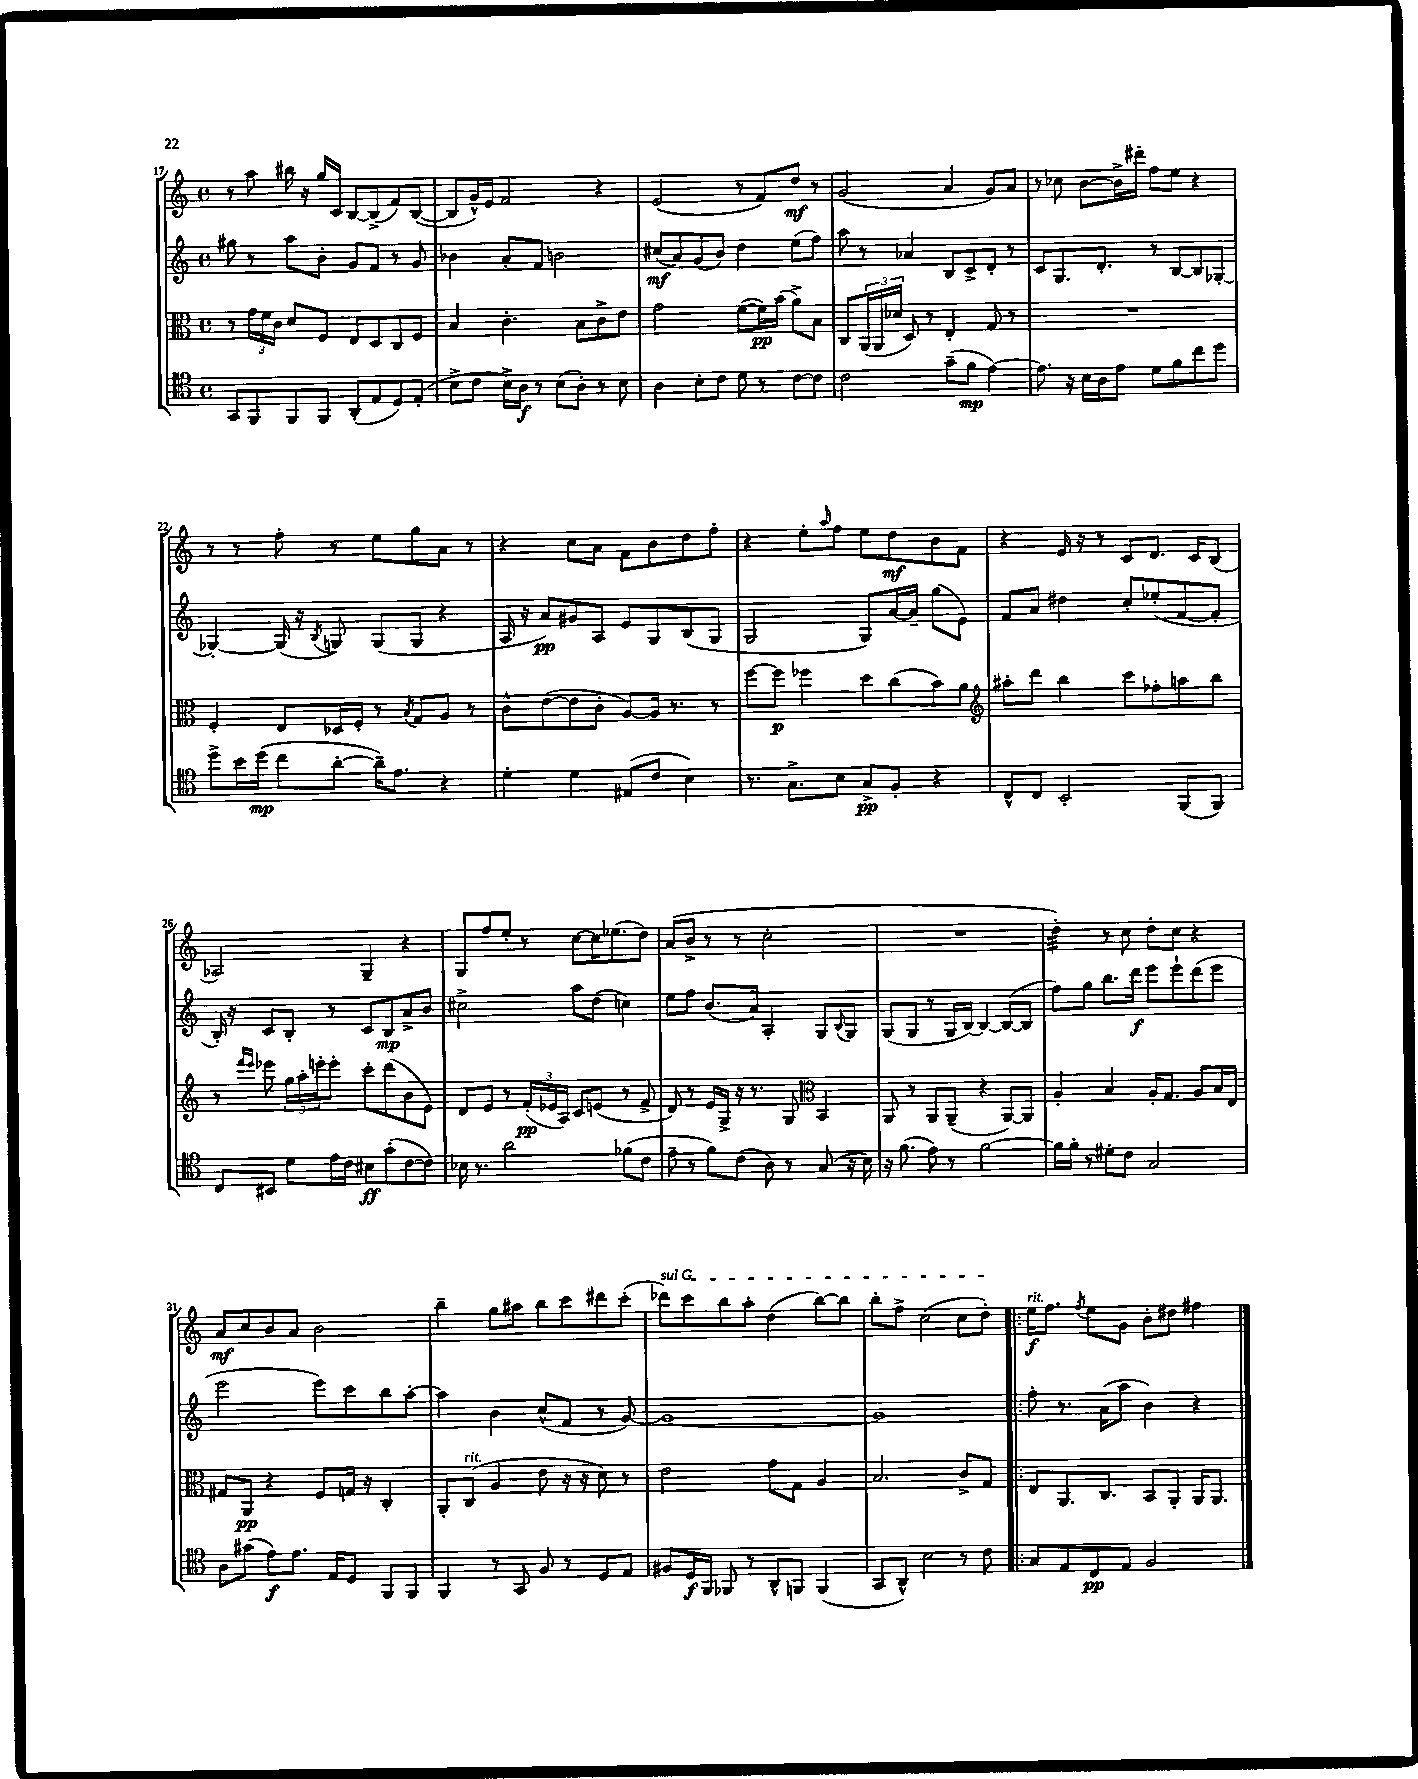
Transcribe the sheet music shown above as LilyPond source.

<<
\new StaffGroup <<
\new Staff = "s0" {
    \clef treble \key c \major \defaultTimeSignature \time 4/4
    r8 a''8 bis''16 r16 g''16 c'16 b8~ b8->( f'8) b8~( |
    b8 g'16-^) e'16 f'2 r4 |
    e'2( r8 f'8) d''8\mf r8 |
    g'2( a'4 g'8) a'8 |
    r8 ces''8 b'8~ b'16-> dis'''16-. f''8 e''8 r4 |
    r8 r8 f''8-. r8 e''8 g''8 a'8 r8 |
    r4 c''8 a'8 f'8 b'8 d''8 f''8-. |
    r4 e''8-. \grace { a''16 } f''8 e''8 d''8\mf b'8 f'8 |
    r4 e'16 r16 r8 c'8 d'8. c'16 b8( |
    aes2) g4-- r4 |
    g8 f''8 e''8-. r8 c''8~ c''16 ees''8.( d''8) |
    a'8( b'8-> r8 r8 c''2-. |
    R1 |
    d''4:32-.) r8 c''8 d''8-. c''8 r4 |
    a'8\mf c''8 b'8 a'8 b'2 |
    b''4-- g''8 ais''8 b''8 c'''8 dis'''8 c'''8-.( |
    \once \override TextSpanner.bound-details.left.text = \markup { \italic "sul G" } des'''8\startTextSpan) c'''8 b''8 a''8-. d''4( b''8~) b''8 |
    b''8-. f''8-> c''2( c''8 d''8-.\stopTextSpan) |
    \bar ".|:" e''16\f^\markup { \italic "rit." } f''8. \acciaccatura { f''8 } e''8 g'8 b'8-. dis''8 fis''4 \bar "|." |
}
\new Staff = "s1" {
    \clef treble \key c \major \defaultTimeSignature \time 4/4
    gis''8 r8 a''8 b'8-. g'8 f'8 r8 g'8 |
    bes'4 a'8-. f'8 b'2 |
    cis''8\mf( a'8) g'8( b'8) d''4 e''8( f''8) |
    a''8 r8 aes'4 b8 c'8-> d'8-. r8 |
    c'8 g8. d'8.-. r8 b8~ b8 ges8~-. |
    ges4~-. ges16( r16 \acciaccatura { b8 } g8) g8( g8 r4 |
    a16 r16 a'8\pp) gis'8 a8 e'8 g8 b8( g8 |
    g2 g8) a'16~ a'16-- g''8( e'8) |
    f'8 a'8 dis''4 c''8-. ees''8-.( f'8~ f'8-. |
    b16-.) r16 c'8 b8-. r8 c'8 b8\mp a'8-> b'8 |
    cis''2-> a''8 d''8( c''4) |
    e''8 f''8 b'8.( a'16) a4-. g8 \appoggiatura { b8 } g8 |
    g8( g8 r8 g16 b16~) b4~ b8~( b8 |
    f''8) g''8 b''8. d'''16\f e'''8 e'''8-! d'''8( e'''8 |
    e'''2 e'''8) c'''8 b''8 a''8~-. |
    a''4 b'4 c''8-^( f'8 r8 g'8~) |
    g'1~ |
    g'1 |
    \bar ".|:" f''8-. r8. a'16( a''8 b'4) r4 \bar "|." |
}
\new Staff = "s2" {
    \clef alto \key c \major \defaultTimeSignature \time 4/4
    r8 \tuplet 3/2 { g'16 f'16 c'16 } d'8 f8 e8 d8 c8 f8 |
    b4 c'4.-. b8 c'8-> e'8 |
    g'2 f'8~( f'16\pp) b'16( a'8->) b8 |
    c8 \tuplet 3/2 { a,16( a,16 des'16 } d8) r8 e4-. g8 r8 |
    R1 |
    f4-. e8 des16 f16-. r8 \acciaccatura { b8 } g8 a8 r8 |
    c'8-^ e'8~( e'8 c'8-. a8~) a16 r8. r8 |
    f''8~ f''8\p fes''4 d''8 c''8( b'8) a'8 |
    \clef treble ais''8-. d'''8 b''4 c'''8 fes''8-. a''8 b''8 |
    r8 \grace { f'''16 e'''16 } ees'''8 \tuplet 3/2 { g''16 a''16-. e'''16-. } e'''8-. c'''8-. d'''8( b'8 e'8) |
    d'8 e'8 r8 \tuplet 3/2 { f'16-.\pp( ees'16 a16) } c'8 e'8( r8 f'8-> |
    d'8) r8 e'16 g16-> r16 r8. g8 \clef alto b,4 |
    a,8 r8 a,8 a,8--( r4 a,8~) a,8 |
    a4-. b4 a16-. g8. a8 b16 e16 |
    gis8 a,8\pp r4 f8 g16 r16 c4-. |
    a,8-. c8^\markup { \italic "rit." }( a4 e'8 r16 r16 d'8) r8 |
    e'2 g'8 g8 a4 |
    b2. c'8-> g8 |
    \bar ".|:" e8 a,8. c8. b,8 a,8-. a,16 a,8. \bar "|." |
}
\new Staff = "s3" {
    \clef tenor \key c \major \defaultTimeSignature \time 4/4
    g,8 f,8 f,8 f,8 a,8-.( e8 d8) e8-.( |
    b8-> c'8 b16->) a16\f r8 b8( a8-.) r8 b8 |
    a4 b8-. c'8 d'8 r8 c'8~ c'8 |
    c'2 g'8--( f'8\mp e'4~) |
    e'8. r16 b16 a16 e'8 d'8 f'8 c''8 d''8 |
    d''8-> b'16 d''16\mp( c''8 a'8~-. a'16--) e'8. r4 |
    d'4-. d'4 eis8( c'8 b4) |
    r8. g8.-> b8 g8->\pp f8-. r4 |
    c8-^ c8 b,2-. f,8( f,8) |
    c8 bis,8 d'8 e'16 c'16 bis8\ff g'8-.( c'8~ c'8) |
    bes16 r8. a'2 fes'8( c'8 |
    e'8-- r8 f'8) c'8( a8) r8 g8( r16 b16) |
    r16 f'8.( e'8) r8 f'2~ |
    f'16 f'16-. r8 dis'8-. c'8 g2 |
    a8 gis'8( e'8\f) e'8. e16 d8 f,8 f,8 |
    f,4 r8 g,8 f8 r8 d8 e8 |
    fis8 d16\f f,16 fes,8 r8 a,8-^ f,8 f,4( |
    g,8 a,8-^) b2 r8 c'8 |
    \bar ".|:" g8 e8 c8\pp e8 f2 \bar "|." |
}
>>
>>
\layout { \context { \Score currentBarNumber = #17 } }
